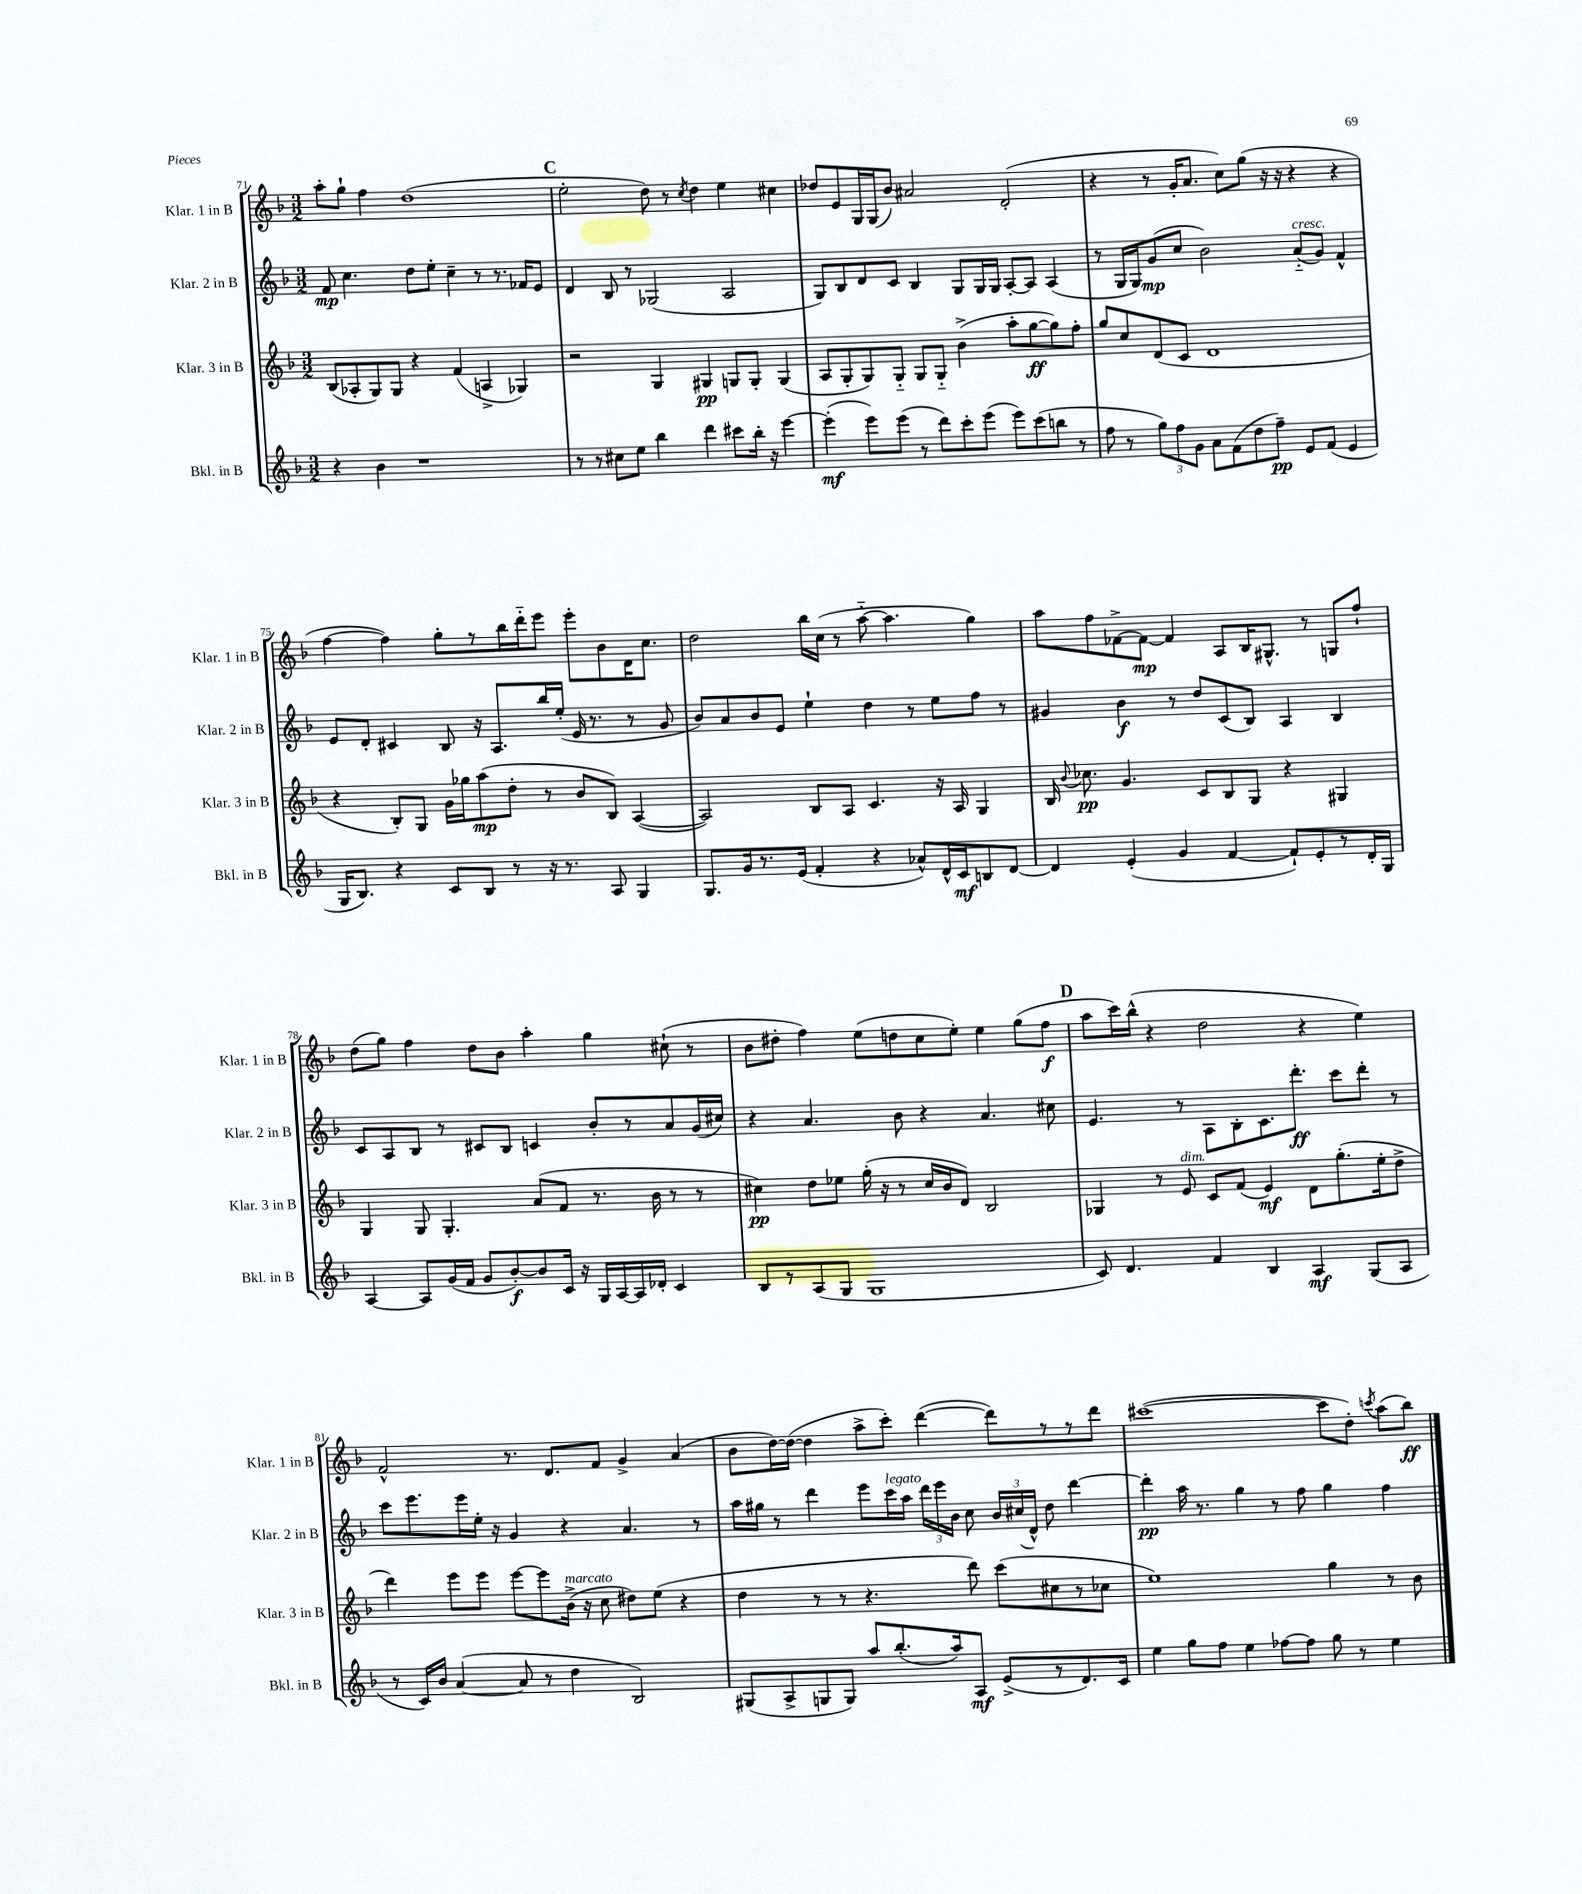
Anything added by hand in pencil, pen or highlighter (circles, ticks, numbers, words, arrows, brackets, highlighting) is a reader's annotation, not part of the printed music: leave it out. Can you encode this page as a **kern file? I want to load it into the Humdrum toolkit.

**kern	**kern	**kern	**kern
*staff4	*staff3	*staff2	*staff1
*clefG2	*clefG2	*clefG2	*clefG2
*k[b-]	*k[b-]	*k[b-]	*k[b-]
*M3/2	*M3/2	*M3/2	*M3/2
4r	(8B-	8f	8aa'
.	8A-'	4.cc	8gg`
4b-	8G)	.	4ff
.	8G	.	.
1r	4r	8dd	(1dd
.	.	8ee'	.
.	(4f	4cc~	.
.	4A^	8r	.
.	.	8.r	.
.	4G-)	.	.
.	.	16f-	.
.	.	8e	.
=	=	=	=
8r	2r	4d	2ee'
8r	.	.	.
8cc#	.	8B-	.
8ee	.	8r	.
4bb-	4G	(2G-	8dd)
.	.	.	8r
.	.	.	8qcc
4ddd	4G#	.	4dd
8ccc#	8G	2A	4ee
16bb-'	8G'	.	.
16r	.	.	.
[4eee	(4G	.	4cc#
=	=	=	=
(4eee']	8A	8G)	8dd-
.	8G'	8B-	8e
8eee)	8G)	8d	16G
.	.	.	(16G
(8eee	8G'~	8c	8b-)
8r	8G	4B-	2a#
8ddd)	8G'~	.	.
8ccc'	(4b-^	8G	.
(8eee	.	16G	.
.	.	16G	.
8eee)	8aa'	[8A'	(2d'
(8ccc	[8gg	8A]	.
8bb	8gg])	(4A	.
8r	8ff'	.	.
=	=	=	=
8ff	8gg	8r	4r
8r	8cc	16G	.
.	.	16G)	.
12gg)	(8d	(8g	8r
12ff	.	.	.
.	8c	8cc	16g'
12g	.	.	.
.	.	.	8.a
8a	1d	2b-)	.
(8f	.	.	8cc)
8dd	.	.	(8gg
8ff~)	.	.	16r
.	.	.	16r
8e	.	(8a'~	4r
(8f	.	8g)	.
4e	.	4f^^	4r
=	=	=	=
16G	4r	8e	[4ff
8.B-)	.	.	.
.	.	8d'	.
4r	8B-')	4c#	4ff])
.	8G	.	.
8c	16g	8B-	8gg'
.	16gg-	.	.
8B-	(8aa	16r	8r
.	.	8.A	.
8r	8dd'	.	16bb-
.	.	.	16ddd'~
16r	8r	16bb-	8eee
8.r	.	(16ee'	.
.	8b-	16e	8eee'
.	.	8.r	.
8A	8B-)	.	8b-
4G	([4A	8r	16d
.	.	.	8.cc
.	.	8g	.
=	=	=	=
8.G	2A])	8b-)	2dd
.	.	8a	.
16g	.	.	.
8.r	.	8b-	.
.	.	8e	.
(16e	.	.	.
4f'	8B-	4ee`	16bb-
.	.	.	(16cc
.	8A	.	8r
4r	4.c	4dd	[8aa'~
.	.	.	4.aa]
8a-^^)	.	8r	.
16d^^	16r	8ee	.
16c	16A	.	.
8B	4G	8ff	4gg)
[8d	.	8r	.
=	=	=	=
4d]	16B-	4g#	8aa
.	8qqb-	.	.
.	8.cc-	.	.
.	.	.	8ff
(4e'	4.g	4b-	[8f-^
.	.	.	8f-_
4g	.	8r	4f-]
.	8c	8dd	.
[4f	8B-	(8c	8A
.	8G	8B-)	16B-
.	.	.	8.G#^^
8f`])	4r	4A	.
8e'	.	.	8r
8r	4G#	4B-	8G
16d'	.	.	8ff`
16G	.	.	.
=	=	=	=
[4A	4G	8c	(8dd
.	.	8A	8gg)
8A]	8G	8B-	4ff
(16g	4.G'	8r	.
16f	.	.	.
8g	.	8c#	8dd
[8b-')	.	8B-	8b-
8b-]	(8a	4c	4aa'
16c	8f	.	.
16r	.	.	.
16G	8.r	8b-'	4gg
[16A	.	.	.
16A]	.	8r	.
16d-'	16b-	.	.
4c	8r	8a	(8cc#`
.	8r	(16g	8r
.	.	16cc#)	.
=	=	=	=
8B-	4cc#)	4r	8b-
8r	.	.	8dd#'
(8A	8dd	4.a	4ff)
8G	8ee-	.	.
1G	(16gg'	.	(8ee
.	16r	.	.
.	8r	8b-	8dd
.	16cc#	4r	8cc
.	16b-	.	.
.	8d)	.	8ee')
.	2B-	4.a	4ee
.	.	.	(8gg
.	.	8cc#	8ff
=	=	=	=
8c)	4G-	4.e	8aa
4.d	.	.	16ccc)
.	.	.	(16bb-^^
.	8r	.	4r
.	8e	8r	.
4f	8c	8A	2dd
.	(8f	8B-'	.
4B-	4e)	8.c	.
.	.	8.ddd'	.
4A	8d	.	4r
.	(8.gg'	8ccc	.
(8G	.	8ddd'	4ee)
.	16ee'	.	.
8A	8dd^	8r	.
=	=	=	=
8r	4ddd)	8ccc	2f^^
16c)	.	8.eee	.
16b-	.	.	.
([4a	8eee	.	.
.	.	16eee	.
.	8eee	16ee'	.
.	.	16r	.
8a]	[8eee	4g	8.r
8r	8eee]	.	.
.	.	.	8.d
4dd	(16b-^	4r	.
.	16r	.	.
.	8cc	.	8f
2B-)	8dd#)	4.a	4g^
.	(8ee	.	.
.	4r	.	(4a
.	.	8r	.
=	=	=	=
(8G#	4dd	16aa	8b-
.	.	16gg#	.
8A^	.	8r	[16dd)
.	.	.	(16dd_
8G	8r	4ddd	4dd]
8G)	8r	.	.
8aa	4.r	8eee	8aa^
(8.bb-'	.	16ccc	8ccc')
.	.	16aa	.
.	.	24ddd	([4ddd
.	.	24eee	.
16aa)	.	.	.
.	.	24b-	.
8A	8ddd)	8cc	.
(8e^	(8ccc	24b-	8ddd])
.	.	(24cc#	.
.	.	24d^^)	.
8r	8cc#	8dd	8r
8.d)	8r	[4ddd	8r
.	8cc-	.	8ddd
16c	.	.	.
=	=	=	=
4ee	1ee)	4ddd']	([1ccc#
8gg	.	16aa	.
.	.	8.r	.
8ff	.	.	.
4ee	.	4gg	.
[8ff-	.	8r	.
8ff-]	.	8ff	.
8gg	4gg	4gg	8ccc#]
8r	.	.	8dd')
.	.	.	8qccc
4ee	8r	4ff	(8aa
.	8b-	.	8bb-)
==	==	==	==
*-	*-	*-	*-
